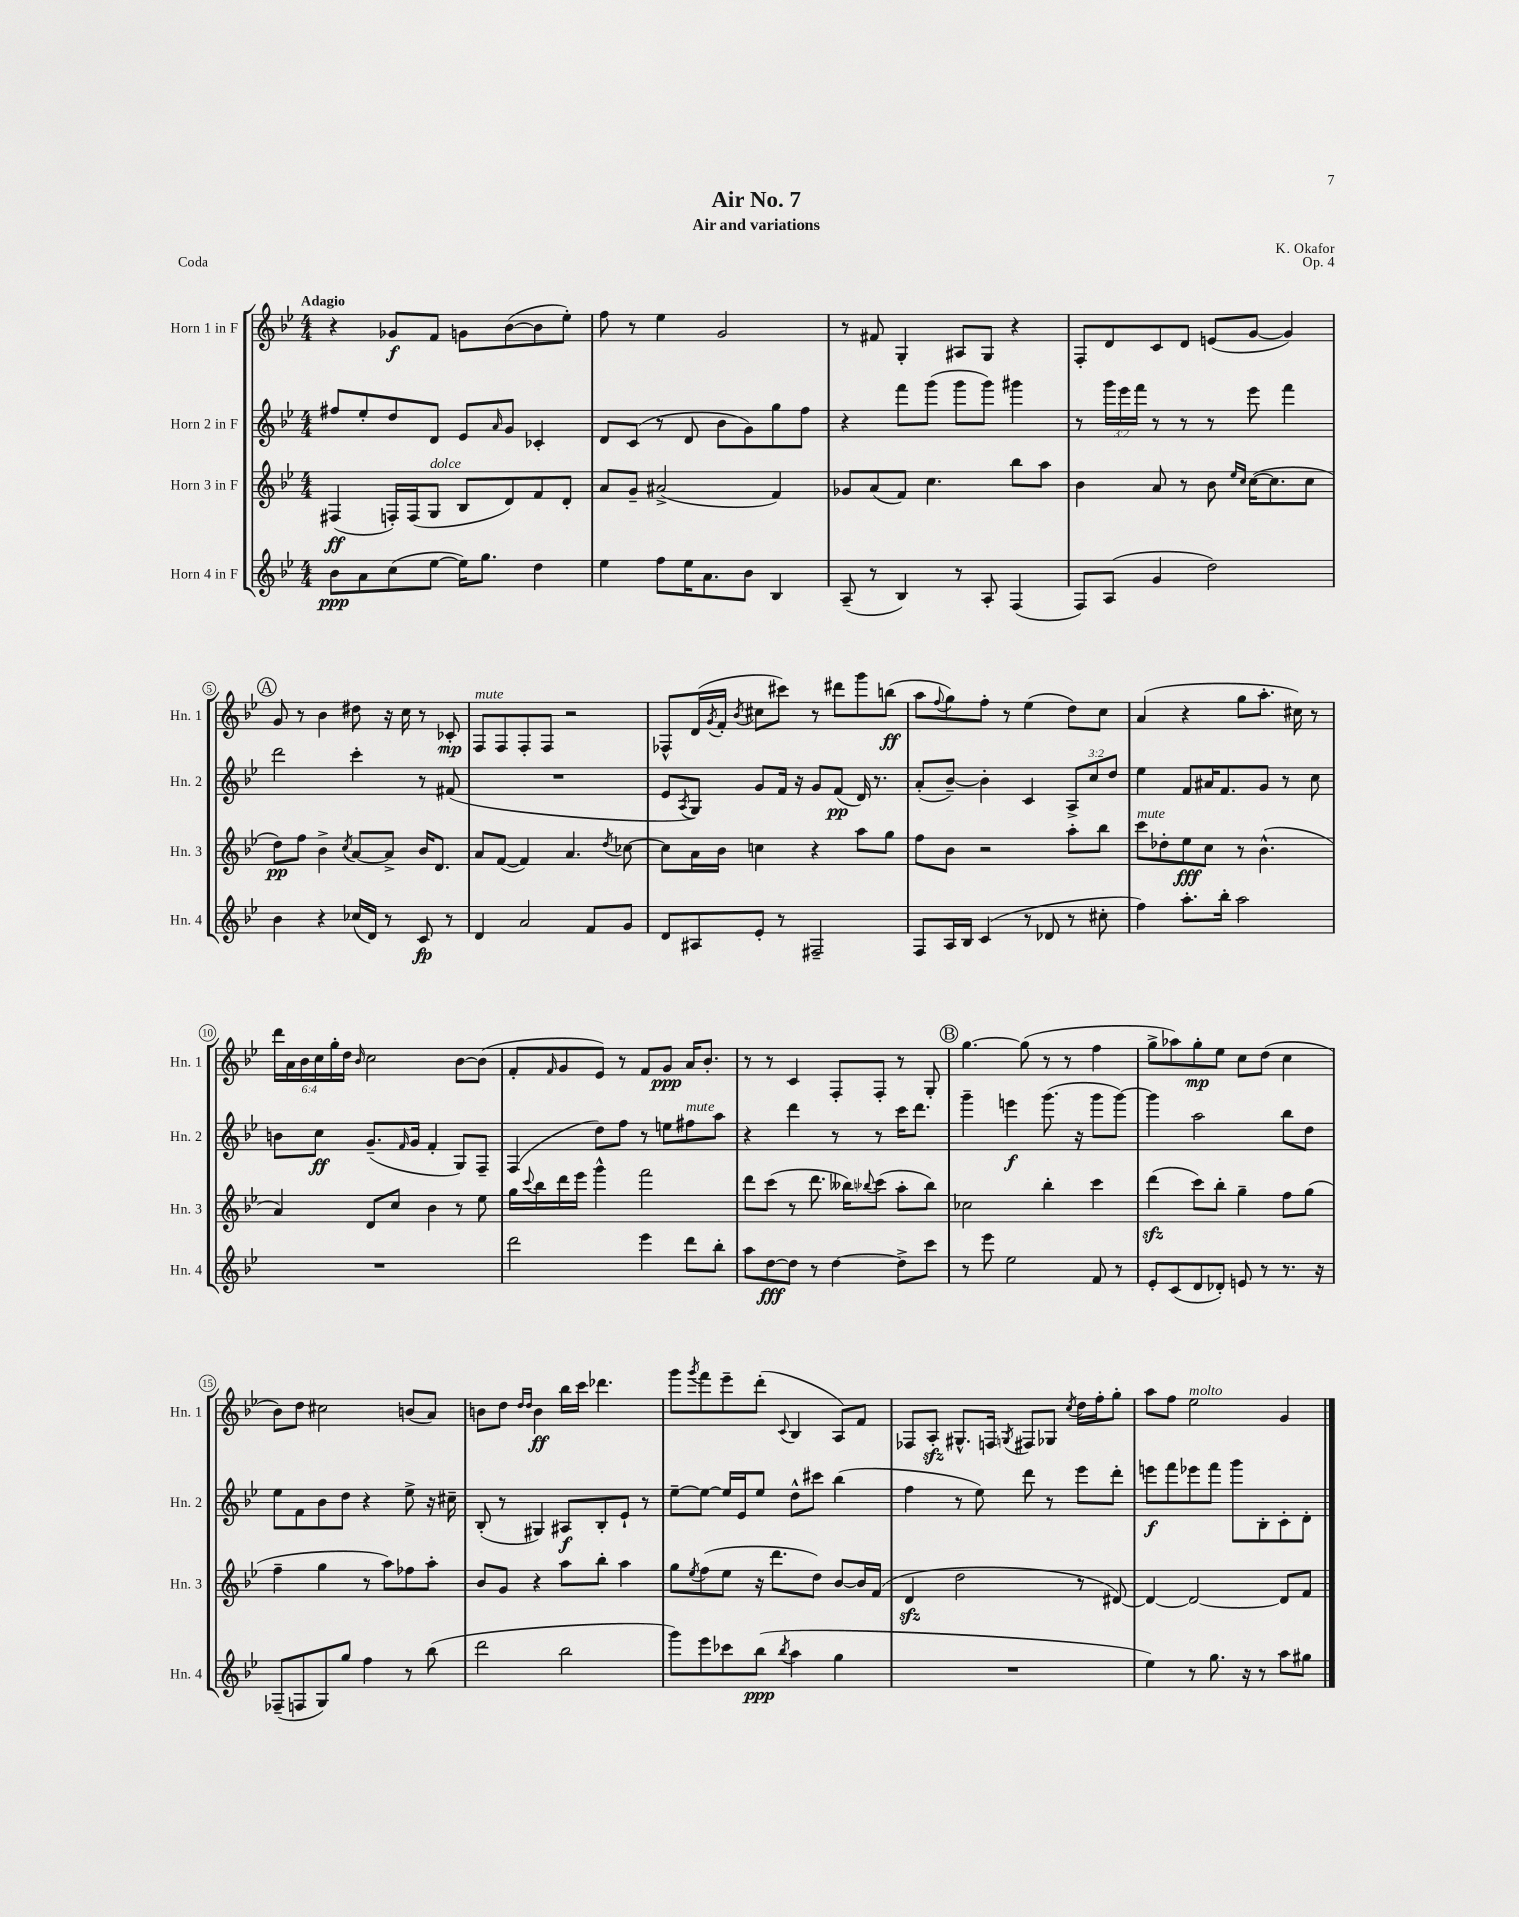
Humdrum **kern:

**kern	**dynam	**kern	**dynam	**kern	**dynam	**kern	**dynam
*part4	*part4	*part3	*part3	*part2	*part2	*part1	*part1
*staff4	*staff4	*staff3	*staff3	*staff2	*staff2	*staff1	*staff1
*I"Horn 4 in F	*	*I"Horn 3 in F	*	*I"Horn 2 in F	*	*I"Horn 1 in F	*
*I'Hn. 4	*	*I'Hn. 3	*	*I'Hn. 2	*	*I'Hn. 1	*
*clefG2	*	*clefG2	*	*clefG2	*	*clefG2	*
*k[b-e-]	*	*k[b-e-]	*	*k[b-e-]	*	*k[b-e-]	*
*M4/4	*	*M4/4	*	*M4/4	*	*M4/4	*
=1	=1	=1	=1	=1	=1	=1	=1
!	!	!	!	!	!	!LO:TX:a:B:t=Adagio	!
8b-\L	ppp	(4F#X/	ff	8ff#X/L	.	4r	.
8a\	.	.	.	8ee-'/	.	.	.
(8cc\	.	16Fn'/LL)	.	8dd/	.	8g-X/L	f
.	.	(16F/J	.	.	.	.	.
!	!	!LO:TX:a:i:t=dolce	!	!	!	!	!
[8ee-\J	.	8G/J	.	8d/J	.	8f/J	.
16ee-\KL])	.	8B-/L	.	8e-/L	.	8gn\L	.
8.gg\J	.	.	.	.	.	.	.
.	.	.	.	16qqa/	.	.	.
.	.	8d/)	.	8g/J	.	([8b-\	.
4dd\	.	8f/	.	4c-X'/	.	8b-\]	.
.	.	8d'/J	.	.	.	8ee-'\J)	.
=2	=2	=2	=2	=2	=2	=2	=2
4ee-\	.	8a/L	.	8d/L	.	8ff\	.
.	.	8g~/J	.	(8c/J	.	8r	.
8ff\L	.	(2a#X^/	.	8r	.	4ee-\	.
16ee-\K	.	.	.	8d/	.	.	.
8.a\	.	.	.	.	.	.	.
.	.	.	.	8b-\L	.	2g/	.
8b-\J	.	.	.	8g\)	.	.	.
4B-/	.	4f/)	.	8gg\	.	.	.
.	.	.	.	8ff\J	.	.	.
=3	=3	=3	=3	=3	=3	=3	=3
(8A~/	.	8g-X/L	.	4r	.	8r	.
8r	.	(8a/	.	.	.	8f#X/	.
4B-/)	.	8f/J)	.	8fff\L	.	4G'/	.
.	.	4.cc\	.	(8ggg\J	.	.	.
8r	.	.	.	8ggg\L	.	8A#X/L	.
8A'/	.	.	.	8ggg\J)	.	8G/J	.
(4F/	.	8bb-\L	.	4ggg#X\	.	4r	.
.	.	8aa\J	.	.	.	.	.
=4	=4	=4	=4	=4	=4	=4	=4
8F/L)	.	4b-\	.	8r	.	8F'/L	.
(8A/J	.	.	.	24ggg\LL	.	8d/	.
.	.	.	.	24eee-\	.	.	.
.	.	.	.	24fff\JJ	.	.	.
4g/	.	8a/	.	8r	.	8c/	.
.	.	8r	.	8r	.	8d/J	.
2dd\)	.	8b-\	.	8r	.	(8en/L	.
.	.	16qqee-/LL	.	.	.	.	.
.	.	16qqcc/JJ	.	.	.	.	.
.	.	([16cc\KL	.	8eee-\	.	[8g/J	.
.	.	8.cc\]	.	.	.	.	.
.	.	.	.	4fff\	.	4g/])	.
.	.	8cc\J	.	.	.	.	.
!!LO:LB:g=z
!!LO:REH:place=s1:t=A
=5	=5	=5	=5	=5	=5	=5	=5
4b-\	.	8dd\L)	pp	2ddd\	.	8g/	.
.	.	8ff\J	.	.	.	8r	.
4r	.	4b-^\	.	.	.	4b-\	.
.	.	8qcc/	.	.	.	.	.
(16cc-X/LL	.	[8a/L	.	4ccc'\	.	8dd#X\	.
16d/JJ)	.	.	.	.	.	.	.
8r	.	8a^/J]	.	.	.	16r	.
.	.	.	.	.	.	16cc\	.
8c/	fp	16b-/KL	.	8r	.	8r	.
.	.	8.d/J	.	.	.	.	.
8r	.	.	.	(8f#X/	.	8c-X'/	mp
=6	=6	=6	=6	=6	=6	=6	=6
!	!	!	!	!	!	!LO:TX:a:i:t=mute	!
4d/	.	8a/L	.	1r	.	8F/L	.
.	.	([8f/J	.	.	.	8F/	.
2a/	.	4f/])	.	.	.	8F'/	.
.	.	.	.	.	.	8F/J	.
.	.	4.a/	.	.	.	2r	.
8f/L	.	.	.	.	.	.	.
.	.	8qdd/	.	.	.	.	.
8g/J	.	[8cc-X\	.	.	.	.	.
=7	=7	=7	=7	=7	=7	=7	=7
8d/L	.	8cc-\L]	.	8e-/L	.	8F-X^^/L	.
.	.	.	.	8qA/	.	.	.
8A#X/	.	16a\L	.	8G/J)	.	(16d/L	.
.	.	.	.	.	.	8qg/	.
.	.	16b-\JJ	.	.	.	16f'/JJ	.
.	.	.	.	.	.	8qb-/	.
8e-'/J	.	4ccn\	.	8g/L	.	8cc#X\L	.
8r	.	.	.	16f/Jk	.	8ccc#X\J)	.
.	.	.	.	16r	.	.	.
2F#X~/	.	4r	.	8g/L	.	8r	.
.	.	.	.	(8f/J	pp	8ddd#X\L	.
.	.	8aa\L	.	16d/)	.	8ggg\	.
.	.	.	.	8.r	.	.	.
.	.	8gg\J	.	.	.	(8bbn\J	ff
=8	=8	=8	=8	=8	=8	=8	=8
8F/L	.	8ff\L	.	(8a'/L	.	8aa\L	.
.	.	.	.	.	.	8qqff/	.
16A/L	.	8b-\J	.	[8b-~/J)	.	8gg\)	.
16B-/JJ	.	.	.	.	.	.	.
(4c/	.	2r	.	4b-'\]	.	8ff'\J	.
.	.	.	.	.	.	8r	.
8r	.	.	.	4c/	.	(4ee-\	.
8d-X/	.	.	.	.	.	.	.
8r	.	8aa'\L	.	12A^/L	.	8dd\L)	.
.	.	.	.	12cc/	.	.	.
8cc#X'\	.	8bb-\J	.	.	.	8cc\J	.
.	.	.	.	12dd/J	.	.	.
=9	=9	=9	=9	=9	=9	=9	=9
!	!	!LO:TX:a:i:t=mute	!	!	!	!	!
4ff\)	.	8ccc\L	.	4ee-\	.	(4a/	.
.	.	8dd-X'\	.	.	.	.	.
8.aa'\L	.	8ee-\	fff	8f/L	.	4r	.
.	.	8cc\J	.	16a#X/K	.	.	.
16bb-'\Jk	.	.	.	8.f/	.	.	.
2aa\	.	8r	.	.	.	8gg\L	.
.	.	(4.b-^^\	.	8g/J	.	8.aa'\J	.
.	.	.	.	8r	.	.	.
.	.	.	.	.	.	16cc#X\)	.
.	.	.	.	8cc\	.	8r	.
!!LO:LB:g=z
=10	=10	=10	=10	=10	=10	=10	=10
1r	.	4a/)	.	8bn\L	.	24ddd\LL	.
.	.	.	.	.	.	24a\	.
.	.	.	.	.	.	24b-\	.
.	.	.	.	8cc\J	ff	24cc\	.
.	.	.	.	.	.	24gg'\	.
.	.	.	.	.	.	24dd\JJ	.
.	.	.	.	.	.	16qqb-/	.
.	.	8d/L	.	(8.g~/L	.	2cc\	.
.	.	8cc/J	.	.	.	.	.
.	.	.	.	16qqf/	.	.	.
.	.	.	.	16g/Jk	.	.	.
.	.	4b-\	.	4f'/	.	.	.
.	.	8r	.	8G/L)	.	[8b-\L	.
.	.	8ee-\	.	8F~/J	.	(8b-\J]	.
=11	=11	=11	=11	=11	=11	=11	=11
2ddd\	.	16gg\LL	.	(4F/	.	8f'/L	.
.	.	8qqccc/	.	.	.	.	.
.	.	16bb-\	.	.	.	.	.
.	.	.	.	.	.	16qqf/	.
.	.	16ddd\	.	.	.	8g/	.
.	.	16eee-\JJ	.	.	.	.	.
.	.	4ggg^^\	.	8dd\L)	.	8e-/J)	.
.	.	.	.	8ff\J	.	8r	.
4eee-\	.	2fff\	.	8r	.	8f/L	.
.	.	.	.	8een\L	.	8g/J	ppp
!	!	!	!	!LO:TX:a:i:t=mute	!	!	!
8ddd\L	.	.	.	8ff#X\	.	16a/KL	.
.	.	.	.	.	.	8.b-'/J	.
8bb-'\J	.	.	.	8aa\J	.	.	.
=12	=12	=12	=12	=12	=12	=12	=12
8aa\L	.	8ddd\L	.	4r	.	8r	.
[8dd\	fff	(8ccc\J	.	.	.	8r	.
8dd\J]	.	8r	.	4ddd\	.	4c/	.
8r	.	8.ddd\	.	.	.	.	.
[4dd\	.	.	.	8r	.	8F'/L	.
.	.	16bb--X\KL)	.	.	.	.	.
.	.	8qqbb-X/	.	.	.	.	.
.	.	(8ccc\J	.	8r	.	8F'/J	.
8dd^\L]	.	8aa'\L	.	16ccc\KL	.	8r	.
.	.	.	.	8.ddd\J	.	.	.
8ccc\J	.	8bb-\J)	.	.	.	8G'/	.
!!LO:REH:place=s1:t=B
=13	=13	=13	=13	=13	=13	=13	=13
8r	.	2cc-X\	.	4ggg~\	.	[4.gg\	.
8eee-\	.	.	.	.	.	.	.
2ee-\	.	.	.	4eeen\	f	.	.
.	.	.	.	.	.	(8gg\]	.
.	.	4bb-'\	.	(8.ggg\	.	8r	.
.	.	.	.	.	.	8r	.
.	.	.	.	16r	.	.	.
8f/	.	4ccc\	.	8ggg\L	.	4ff\	.
8r	.	.	.	[8ggg\J)	.	.	.
=14	=14	=14	=14	=14	=14	=14	=14
8e-'/L	.	(4dddzz\	.	4ggg\]	.	8gg^\L	.
(8c/	.	.	.	.	.	8aa-X\)	.
8d/	.	8ccc\L)	.	2aa\	.	8gg'\	mp
8d-X'/J)	.	8bb-'\J	.	.	.	8ee-\J	.
8en/	.	4gg~\	.	.	.	8cc\L	.
8r	.	.	.	.	.	(8dd\J	.
8.r	.	8ff\L	.	8bb-\L	.	4cc\	.
.	.	(8gg\J	.	8dd\J	.	.	.
16r	.	.	.	.	.	.	.
!!LO:LB:g=z
=15	=15	=15	=15	=15	=15	=15	=15
(8F-X~/L	.	4ff~\	.	8ee-\L	.	8b-\L)	.
8Fn/	.	.	.	8f\	.	8dd\J	.
8G/)	.	4gg\	.	8b-\	.	2cc#X\	.
8gg/J	.	.	.	8dd\J	.	.	.
4ff\	.	8r	.	4r	.	.	.
.	.	8aa\L)	.	.	.	.	.
8r	.	8ff-X\	.	8ee-^\	.	(8bn/L	.
(8bb-\	.	8aa'\J	.	16r	.	8a/J)	.
.	.	.	.	16cc#X~\	.	.	.
=16	=16	=16	=16	=16	=16	=16	=16
2ddd\	.	8b-/L	.	(8B-'/	.	8bn\L	.
.	.	8g/J	.	8r	.	8dd\J	.
.	.	.	.	.	.	16qqdd/LL	.
.	.	.	.	.	.	16qqdd/JJ	.
.	.	4r	.	4G#X/)	.	4b\	ff
2bb-\	.	8aa\L	.	8A#X/L	f	16bb-\LL	.
.	.	.	.	.	.	16ccc\JJ	.
.	.	8bb-'\J	.	8B-'/	.	4.ddd-X\	.
.	.	4aa\	.	8e-`/J	.	.	.
.	.	.	.	8r	.	.	.
=17	=17	=17	=17	=17	=17	=17	=17
8ggg\L)	.	8gg\L	.	[8ee-~\L	.	8ggg\L	.
.	.	8qee-/	.	.	.	8qggg/	.
8eee-\	.	(8ff\	.	8ee-\J_	.	8fff\	.
8ccc-X\	.	8ee-\J	.	16ee-/LL]	.	8eee-~\	.
.	.	.	.	16e-/J	.	.	.
(8bb-\J	ppp	16r	.	8ee-/J	.	(8ddd'\J	.
.	.	8.ddd\L	.	.	.	.	.
8qbb-/	.	.	.	.	.	8qqc/	.
4aa\	.	.	.	8dd^^\L	.	4B-/	.
.	.	8dd\J)	.	8ccc#X\J	.	.	.
4gg\	.	[8b-/L	.	(4bb-\	.	8A/L)	.
.	.	16b-/L]	.	.	.	8f/J	.
.	.	(16f/JJ	.	.	.	.	.
=18	=18	=18	=18	=18	=18	=18	=18
1r	.	4dzz/	.	4ff\	.	8F-X/L	.
.	.	.	.	.	.	8Azz'/J	.
.	.	2dd\	.	8r	.	8.G#X^^/L	.
.	.	.	.	8ee-\)	.	.	.
.	.	.	.	.	.	16Fn/Jk	.
.	.	.	.	.	.	8qGn/	.
.	.	.	.	8ddd\	.	8F#X/L	.
.	.	.	.	8r	.	8G-X/J	.
.	.	.	.	.	.	8qcc/	.
.	.	8r	.	8eee-\L	.	16dd\LL	.
.	.	.	.	.	.	16ff'\J	.
.	.	[8d#X/)	.	8ddd'\J	.	8gg'\J	.
=19	=19	=19	=19	=19	=19	=19	=19
4ee-\)	.	4d#/_	.	8eeen\L	f	8aa\L	.
.	.	.	.	8fff\	.	8ff\J	.
!	!	!	!	!	!	!LO:TX:a:i:t=molto	!
8r	.	2d#/_	.	8eee-X\	.	2ee-\	.
8.gg\	.	.	.	8fff\J	.	.	.
.	.	.	.	8ggg\L	.	.	.
16r	.	.	.	.	.	.	.
8r	.	.	.	8B-'\	.	.	.
8aa\L	.	8d#/L]	.	8c'\	.	4g/	.
8gg#X\J	.	8f/J	.	8d'\J	.	.	.
==	==	==	==	==	==	==	==
*-	*-	*-	*-	*-	*-	*-	*-
